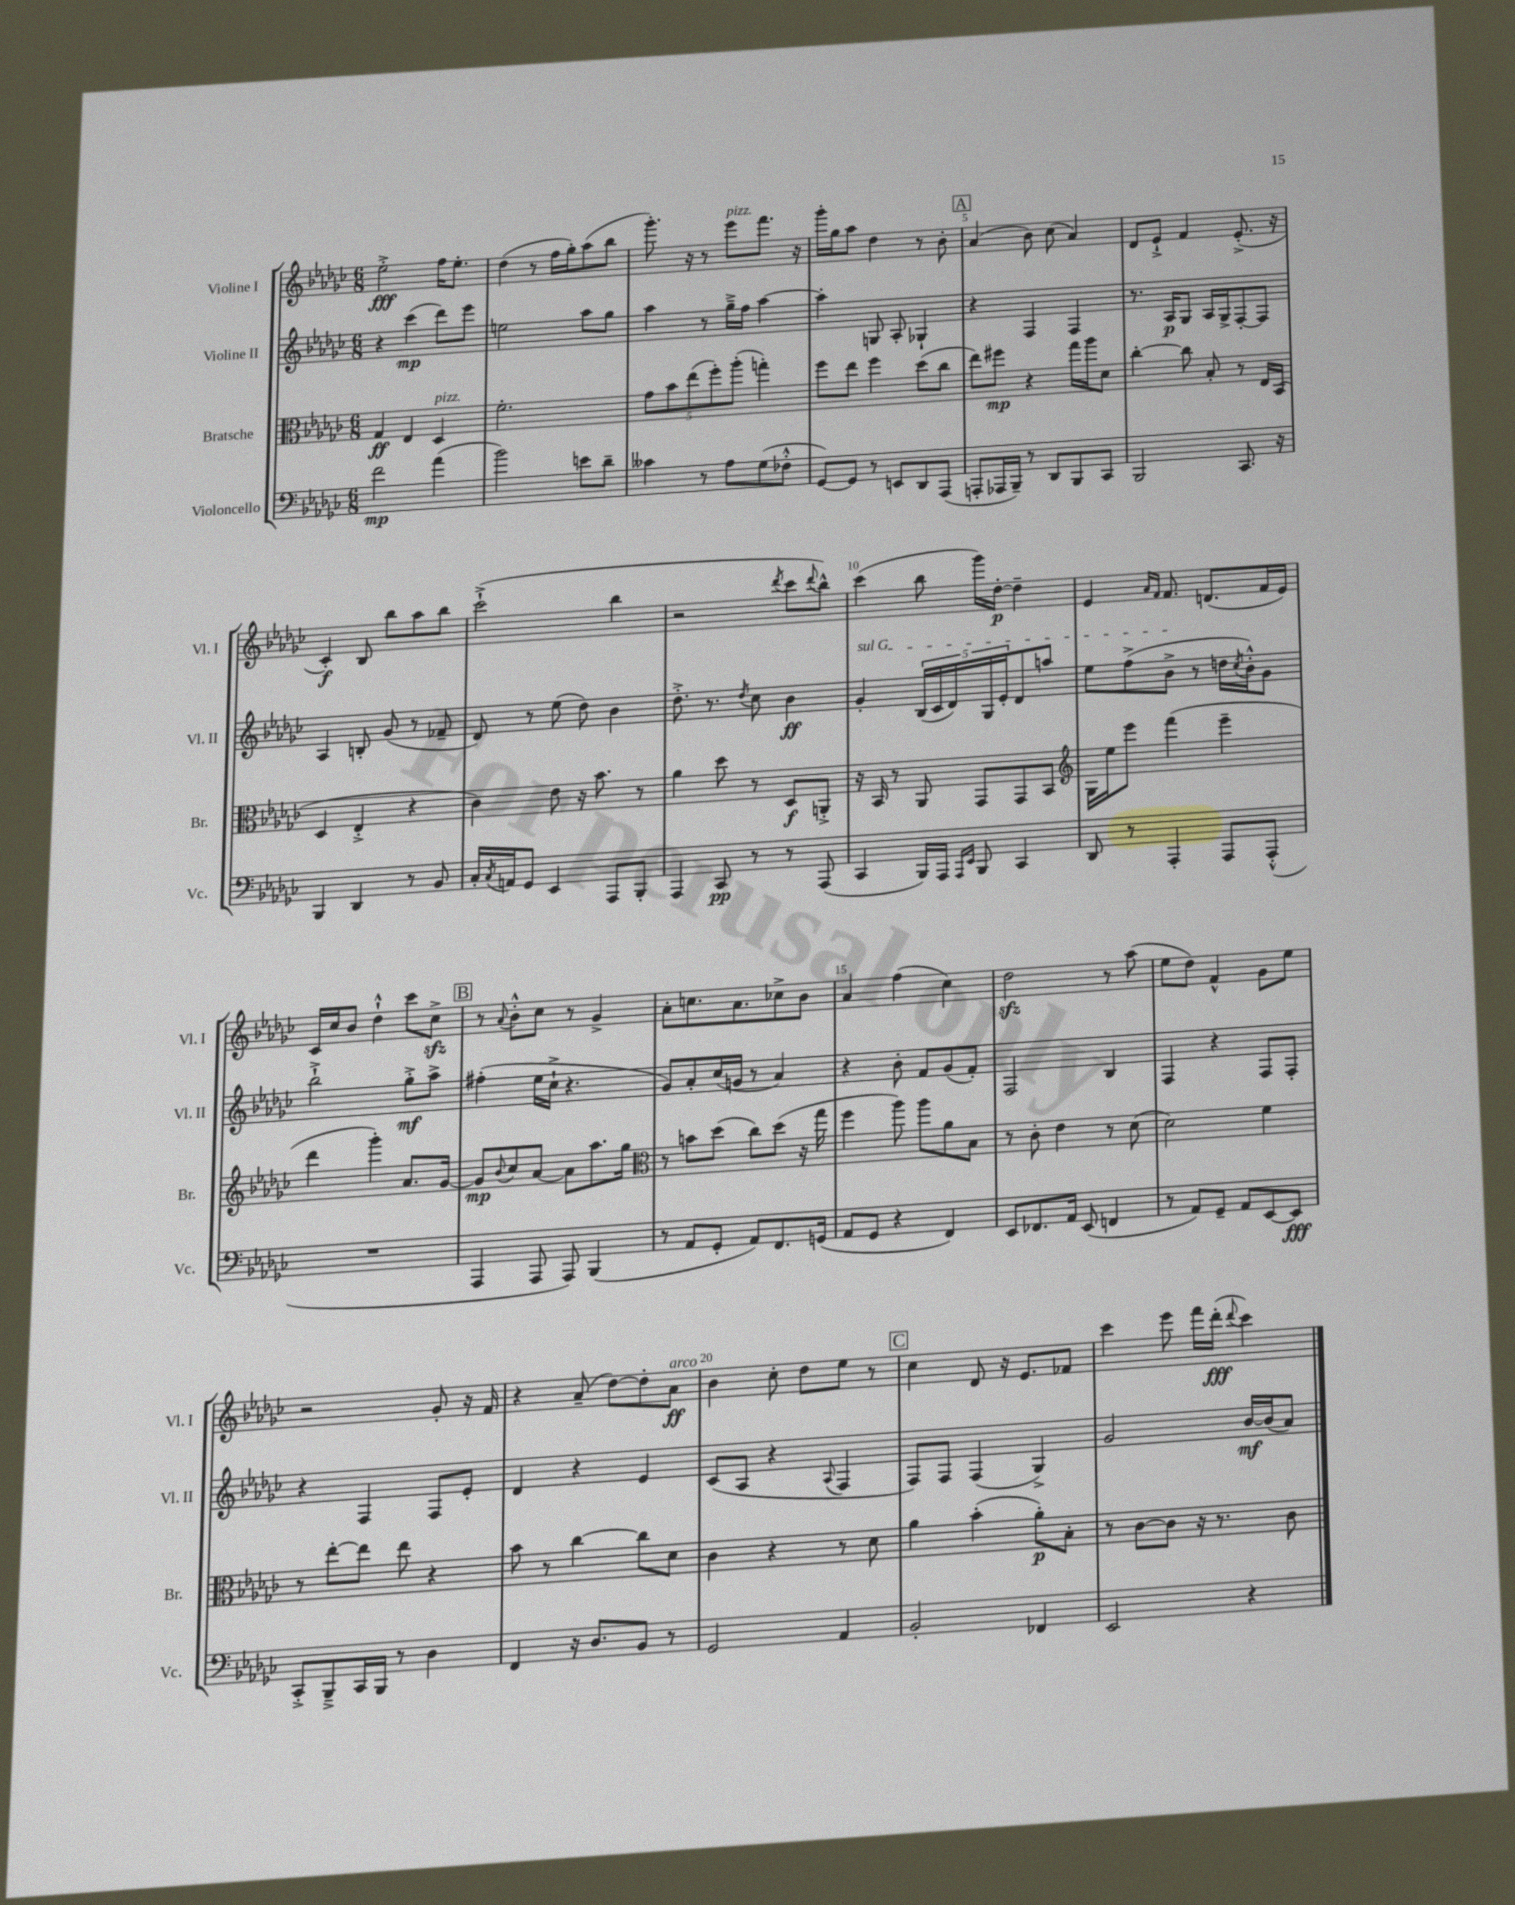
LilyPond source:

<<
\new StaffGroup <<
\new Staff = "s0" \with { instrumentName = "Violine I" shortInstrumentName = "Vl. I" } {
    \clef treble \key ges \major \numericTimeSignature \time 6/8
    ees''2-.->\fff f''16 ees''8.-. |
    des''4( r8 f''16 ges''16-.) aes''8( bes''8 |
    ges'''8.-.) r16 r8 ees'''8^\markup { \italic "pizz." } f'''8. r16 |
    ges'''16-. ges''16 aes''8 des''4 r8 bes'8-. |
    \mark \markup { \box "A" } aes'4( bes'8) ces''8( aes'4) |
    des'8 ees'8-!-> f'4 ees'8.-.->( r16 |
    ces'4-.\f) bes8 bes''8 aes''8 bes''8 |
    ces'''2-!->( bes''4 |
    r2 \acciaccatura { des'''8 } ces'''8 \appoggiatura { des'''8 } bes''8-^) |
    ces'''4( bes''8 ges'''16) des''16~-.\p des''4-- |
    ees'4 \grace { aes'16 f'16 } f'8. d'8.( f'16 ees'16) |
    ces'16 ces''16 bes'8 des''4-!-^ ces'''8 ces''8->\sfz |
    \mark \markup { \box "B" } r8 \appoggiatura { aes'8 } bes'8-.-^ ces''8 r8 ges'4-> |
    aes'8-. c''8. aes'8. ces''8-> bes'8 |
    aes'4 f''4( ces''4) |
    des''2\sfz r8 aes''8( |
    ees''8 des''8) f'4-^ ges'8 ees''8 |
    r2 ges'8-. r16 f'16 |
    r4 aes'8--( des''8~) des''8-. aes'8\ff^\markup { \italic "arco" } |
    bes'4 ces''8-. des''8 ees''8 r8 |
    \mark \markup { \box "C" } ces''4 des'8 r16 ees'8. fes'8 |
    ces'''4 ees'''8 f'''16 des'''16-.\fff( \appoggiatura { des'''8 } ces'''4) \bar "|." |
}
\new Staff = "s1" \with { instrumentName = "Violine II" shortInstrumentName = "Vl. II" } {
    \clef treble \key ges \major \numericTimeSignature \time 6/8
    r4 ces'''4\mp( des'''8) ees'''8 |
    e''2 aes''8 ges''8 |
    aes''4 r8 ges''16---> f''16 aes''4~ |
    aes''4-. g8 aes8-. ges4-! |
    \mark \markup { \box "A" } r4 f4 f4 |
    r8. aes16\p ges8 aes16 ges16-> f8~-. f8 |
    aes4 b8-. ges'8( r8 fes'8-- |
    des'8) r8 ees''8( des''8) bes'4 |
    des''8.-.-> r8. \acciaccatura { des''8 } ces''8 bes'4\ff |
    \once \override TextSpanner.bound-details.left.text = \markup { \italic "sul G" } ges'4-.\startTextSpan \tuplet 5/4 { bes16( ces'16 des'16) ges16 ees'16-. } des'8 a''8 |
    ees''8 f''8->( bes'8->\stopTextSpan r8 d''16 \acciaccatura { ces''8 } bes'16-.-^) ges'8 |
    bes''2-!-> ges''8-.->\mf aes''8-> |
    \mark \markup { \box "B" } fis''4-.( ees''16 ces''16-!-> r4. |
    ges'8) aes'8-. ces''16( g'16 r8 aes'4) |
    r4 bes'8-. f'8 ges'8( f'8-.) |
    f2 bes4 |
    f4 r4 f8 f8-. |
    r4 f4 f8 ees'8-. |
    des'4 r4 ees'4 |
    ces'8( aes8 r4 \appoggiatura { aes8 } f4 |
    \mark \markup { \box "C" } f8) f8 f4( ges4->) |
    ges'2 bes'16~\mf bes'16( aes'8) \bar "|." |
}
\new Staff = "s2" \with { instrumentName = "Bratsche" shortInstrumentName = "Br." } {
    \clef alto \key ges \major \numericTimeSignature \time 6/8
    ges4\ff ees4 des4^\markup { \italic "pizz." } |
    f'2.-. |
    \tuplet 5/4 { ges'8 bes'8 ees''8( f''8-.) aes''8-.( } g''4-.) |
    f''8 ees''8 f''4 des''8( ces''8 |
    \mark \markup { \box "A" } ees''8) fis''8\mp r4 ges''16 aes''16 des'8 |
    ces''4~-. ces''8 bes8-. r8 ees16 bes,16( |
    des4 ees4-.-> r4 |
    ces'4) ees'8 r16 bes'8. r8 |
    aes'4 des''8 r8 des8\f a,8-.-> |
    r16 bes,16 r8 aes,8 ges,8 ges,8 bes,8 |
    \clef treble ges16 ees''16 ees'''8 f'''4( ees'''4-- |
    des'''4 ges'''4-.) aes'8. ges'16~ |
    \mark \markup { \box "B" } ges'8\mp \appoggiatura { bes'8 } ces''8 aes'8~ aes'8 aes''8. ges''16 |
    \clef alto r8 b'8 des''8( ces''8) des''8( r16 ges''16 |
    f''4 aes''8) aes''8 aes'8 bes8 |
    r8 ces'8-. ees'4 r8 des'8( |
    des'2) f'4 |
    r8 ees''8~-. ees''8 ees''8 r4 |
    bes'8 r8 ces''4~ ces''8 des'8 |
    ces'4 r4 r8 des'8 |
    \mark \markup { \box "C" } aes'4 bes'4-.( aes'8-.\p) bes8-. |
    r8 ces'8~ ces'8 r16 r8. ces'8 \bar "|." |
}
\new Staff = "s3" \with { instrumentName = "Violoncello" shortInstrumentName = "Vc." } {
    \clef bass \key ges \major \numericTimeSignature \time 6/8
    f'2\mp aes'4( |
    bes'2) e'8 des'8-- |
    ceses'4 r8 aes8 ges8( fes8-.-^ |
    ges,8~) ges,8 r8 e,8 des,8 aes,,8( |
    \mark \markup { \box "A" } a,,8-. aes,,16 bes,,16--) r8 des,8 bes,,8 ces,8 |
    bes,,2 ces,8. r16 |
    bes,,4 des,4 r8 bes,8 |
    ces16-. \acciaccatura { ces8 } a,16 ges,8 ees,4 aes,,8 bes,,8-. |
    aes,,4 ces,8\pp r8 r8 aes,,8( |
    ces,4 bes,,16) aes,,16 \grace { aes,,16 ees,16 } bes,,8 ces,4 |
    des,8 r8 aes,,4-. aes,,8 aes,,8-.-^( |
    R2. |
    \mark \markup { \box "B" } aes,,4 aes,,8 aes,,8) bes,,4( |
    r8 aes,8 ges,8-. aes,8) f,8. g,16( |
    aes,8 ges,8 r4 f,4) |
    ees,8 fes,8. aes,16 ees,8( f,4 |
    r8 aes,8) ges,8-- aes,8 ees,8~ ees,8\fff |
    ces,8-.-> bes,,8---> ces,16 bes,,16 r8 des4 |
    f,4 r16 des8. bes,8 r8 |
    ges,2 aes,4 |
    \mark \markup { \box "C" } bes,2-. fes,4 |
    ees,2 r4 \bar "|." |
}
>>
>>
\layout { \context { \Score \override BarNumber.break-visibility = ##(#f #t #t) barNumberVisibility = #(every-nth-bar-number-visible 5) } }
